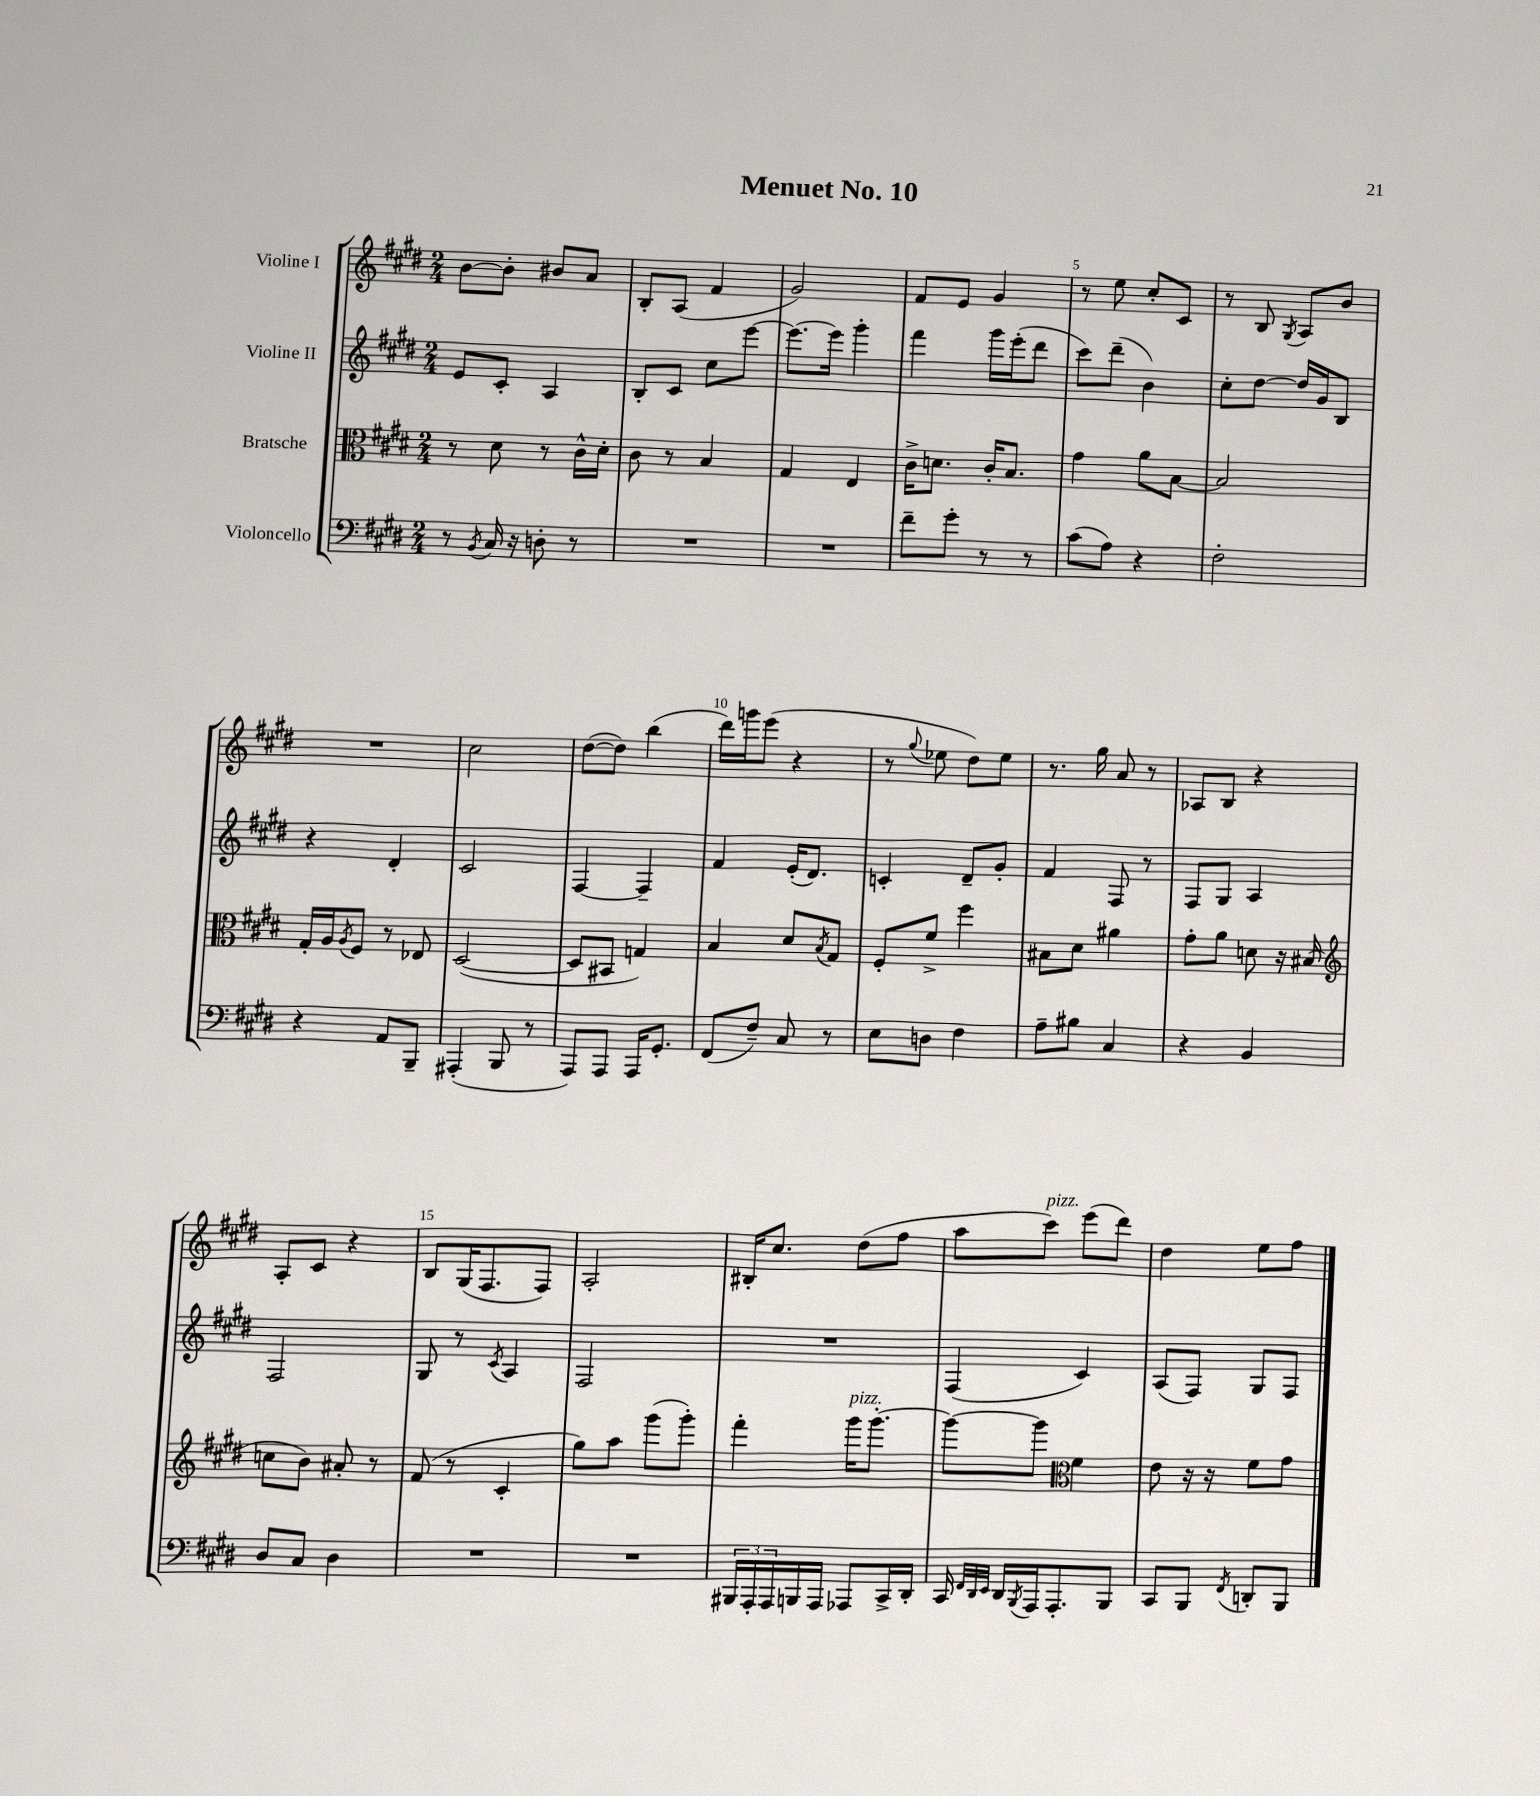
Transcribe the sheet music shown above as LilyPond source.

\header { title = "Menuet No. 10" }
<<
\new StaffGroup <<
\new Staff = "s0" \with { instrumentName = "Violine I" } {
    \clef treble \key e \major \numericTimeSignature \time 2/4
    b'8~ b'8-. bis'8 a'8 |
    b8-. a8( fis'4 |
    gis'2) |
    fis'8 e'8 gis'4 |
    r8 e''8 cis''8-. cis'8 |
    r8 b8 \acciaccatura { gis8 } a8 b'8 |
    R2 |
    cis''2 |
    dis''8~( dis''8) b''4( |
    dis'''16) g'''16 e'''8( r4 |
    r8 \appoggiatura { gis''8 } ees''8 dis''8) ees''8 |
    r8. gis''16 a'8 r8 |
    aes8 b8 r4 |
    a8-. cis'8 r4 |
    b8 gis16( fis8. fis8) |
    a2-. |
    bis16-. cis''8. dis''8( fis''8 |
    a''8 cis'''8^\markup { \italic "pizz." }) e'''8( dis'''8) |
    dis''4 e''8 fis''8 \bar "|." |
}
\new Staff = "s1" \with { instrumentName = "Violine II" } {
    \clef treble \key e \major \numericTimeSignature \time 2/4
    e'8 cis'8-. a4 |
    b8-. cis'8 cis''8 e'''8~ |
    e'''8.~ e'''16 gis'''4-. |
    fis'''4 gis'''16 e'''16-.( dis'''8 |
    cis'''8) dis'''8--( b'4) |
    cis''8-. dis''8~ dis''16 gis'16 b8 |
    r4 dis'4-. |
    cis'2 |
    fis4~ fis4-- |
    fis'4 e'16-.( dis'8.) |
    c'4-. dis'8-- gis'8-. |
    fis'4 fis8 r8 |
    fis8 gis8 a4 |
    fis2 |
    gis8 r8 \acciaccatura { cis'8 } a4 |
    fis2 |
    R2 |
    fis4( cis'4) |
    a8( fis8) gis8 fis8 \bar "|." |
}
\new Staff = "s2" \with { instrumentName = "Bratsche" } {
    \clef alto \key e \major \numericTimeSignature \time 2/4
    r8 dis'8 r8 cis'16-^ dis'16-. |
    cis'8 r8 b4 |
    gis4 e4 |
    cis'16-> d'8. cis'16-. b8. |
    gis'4 a'8 b8~ |
    b2 |
    gis16-. a16 \acciaccatura { a8 } fis8 r8 ees8 |
    dis2~( |
    dis8 bis,8 g4) |
    b4 dis'8 \acciaccatura { b8 } gis8 |
    fis8-. fis'8-> fis''4 |
    bis8 dis'8 ais'4 |
    gis'8-. a'8 d'8 r16 bis16( |
    \clef treble c''8 b'8) ais'8-. r8 |
    fis'8( r8 cis'4-. |
    gis''8) a''8 gis'''8( gis'''8-.) |
    fis'''4-. gis'''16^\markup { \italic "pizz." } gis'''8.~-. |
    gis'''8~ gis'''8 \clef alto fis'4 |
    e'8 r16 r16 fis'8 gis'8 \bar "|." |
}
\new Staff = "s3" \with { instrumentName = "Violoncello" } {
    \clef bass \key e \major \numericTimeSignature \time 2/4
    r8 \acciaccatura { b,8 } cis16 r16 d8-. r8 |
    R2 |
    R2 |
    fis'8-- gis'8-. r8 r8 |
    cis'8( a8) r4 |
    fis2-. |
    r4 a,8 b,,8-- |
    ais,,4-.( b,,8 r8 |
    a,,8) a,,8 a,,16 gis,8.-. |
    fis,8( fis8--) cis8 r8 |
    e8 d8 fis4 |
    a8-- bis8 cis4 |
    r4 b,4 |
    dis8 cis8 dis4 |
    R2 |
    R2 |
    \tuplet 3/2 { bis,,16 a,,16-. a,,16 } b,,16 a,,16 aes,,8 cis,16-> dis,16-. |
    cis,16 \grace { fis,32 dis,32 e,32 } dis,16 \acciaccatura { b,,8 } a,,16 a,,8.-. b,,8 |
    cis,8 b,,8 \acciaccatura { fis,8 } d,8-. b,,8 \bar "|." |
}
>>
>>
\layout { \context { \Score \override BarNumber.break-visibility = ##(#f #t #t) barNumberVisibility = #(every-nth-bar-number-visible 5) } }
